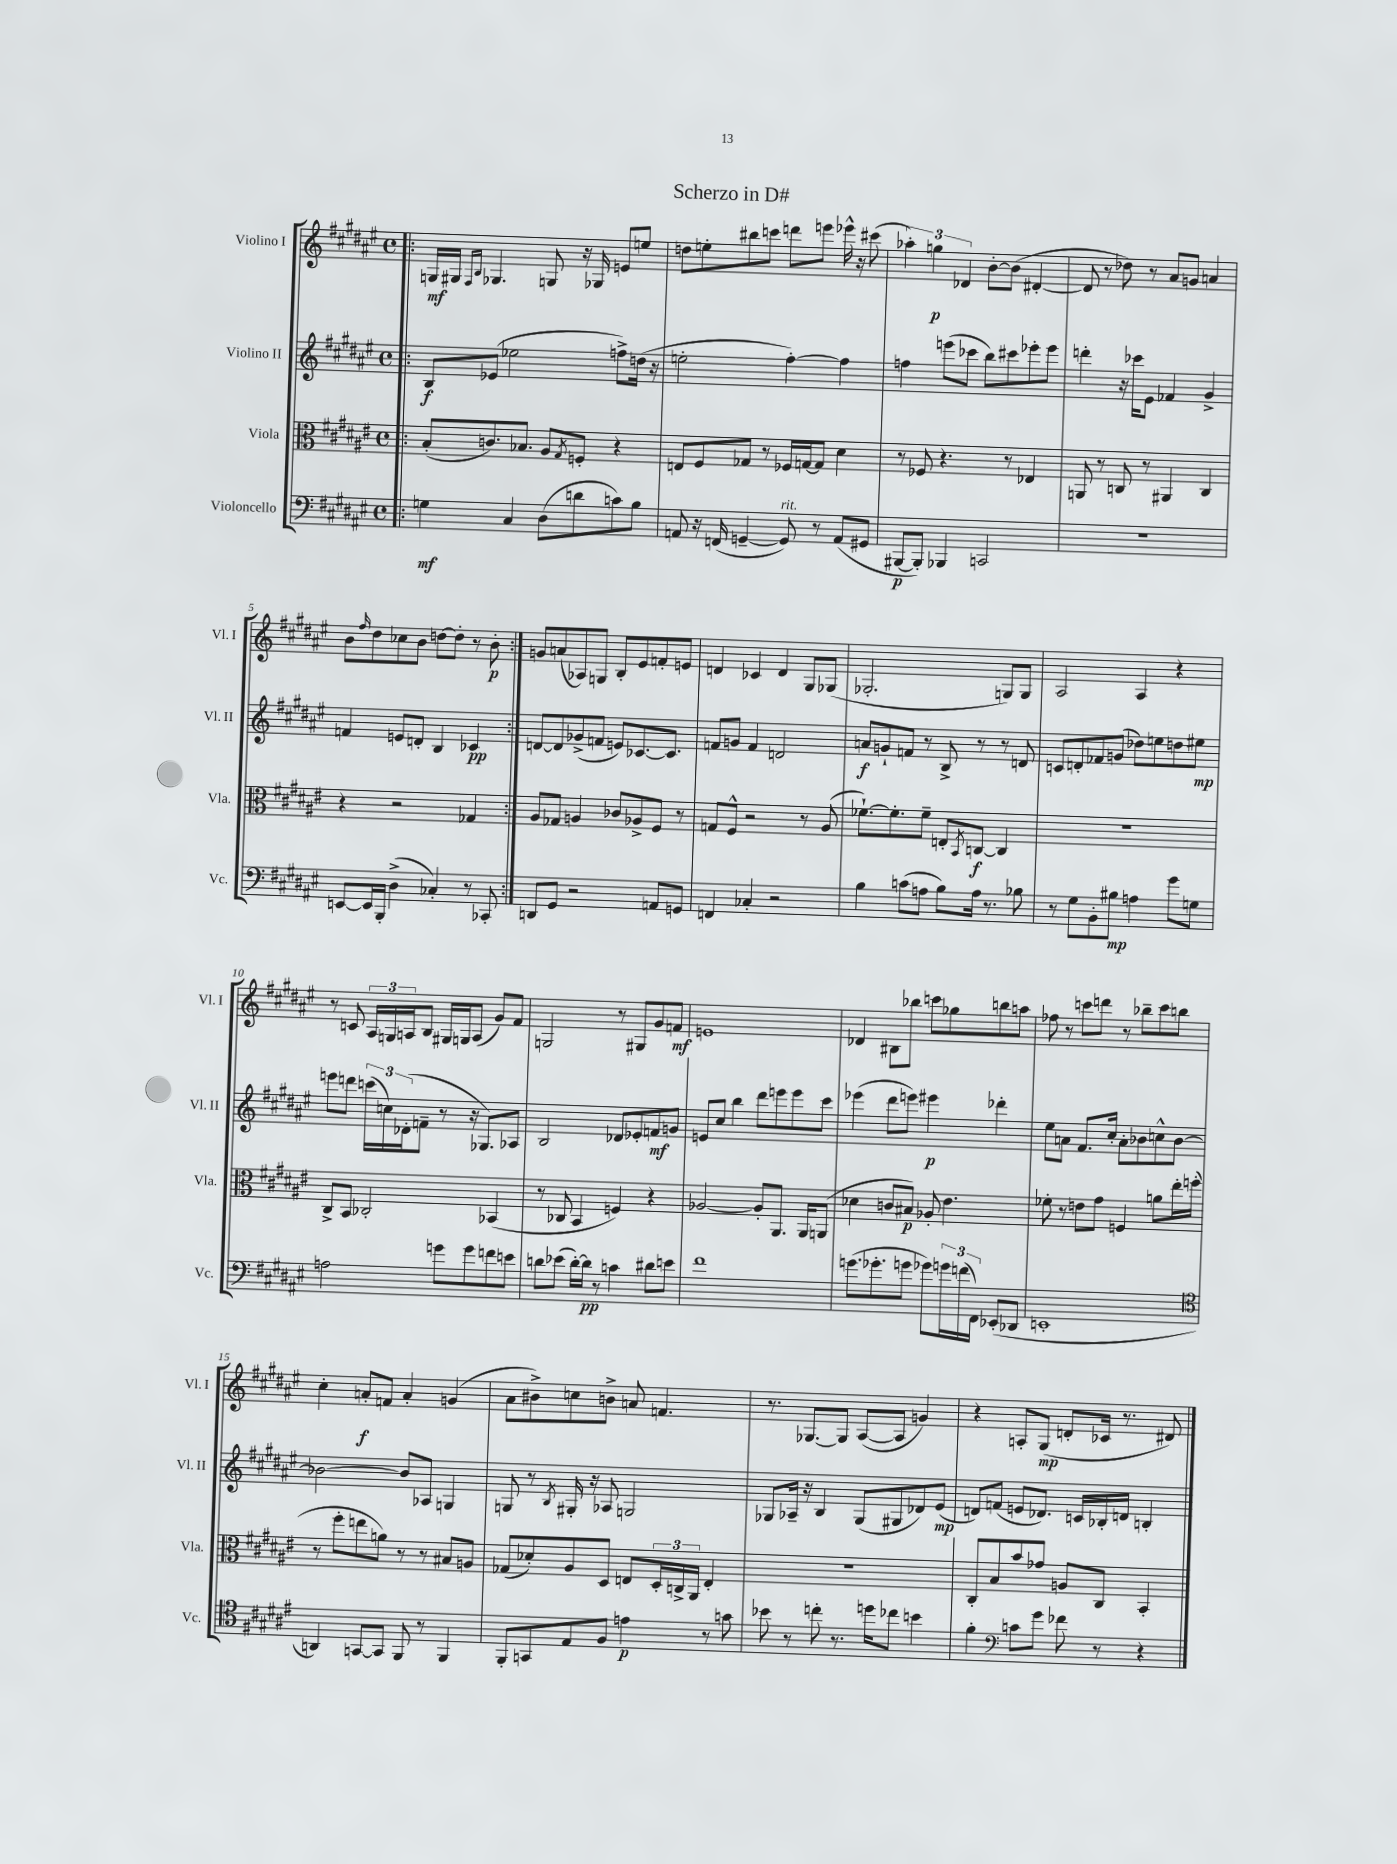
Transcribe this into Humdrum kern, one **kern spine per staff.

**kern	**dynam	**kern	**dynam	**kern	**dynam	**kern	**dynam
*part4	*part4	*part3	*part3	*part2	*part2	*part1	*part1
*staff4	*staff4	*staff3	*staff3	*staff2	*staff2	*staff1	*staff1
*I"Violoncello	*	*I"Viola	*	*I"Violino II	*	*I"Violino I	*
*I'Vc.	*	*I'Vla.	*	*I'Vl. II	*	*I'Vl. I	*
*clefF4	*	*clefC3	*	*clefG2	*	*clefG2	*
*k[f#c#g#d#a#e#]	*	*k[f#c#g#d#a#e#]	*	*k[f#c#g#d#a#e#]	*	*k[f#c#g#d#a#e#]	*
*M4/4	*	*M4/4	*	*M4/4	*	*M4/4	*
*met(c)	*	*met(c)	*	*met(c)	*	*met(c)	*
=1!|:	=1!|:	=1!|:	=1!|:	=1!|:	=1!|:	=1!|:	=1!|:
4Gn\	mf	(8B'/L	.	8B/L	f	16Gn/LL	mf
.	.	.	.	.	.	16G#X/JJ	.
.	.	.	.	.	.	16qqF#/LL	.
.	.	.	.	.	.	16qqB/JJ	.
.	.	8.cn/)	.	(8e-X/J	.	4.G-X/	.
4C#/	.	.	.	2ee-X\	.	.	.
.	.	8.B-X/J	.	.	.	.	.
(8D#\L	.	8A#/L	.	.	.	8Gn/	.
.	.	8qG#/	.	.	.	.	.
8dn\	.	8Fn'/J	.	.	.	16r	.
.	.	.	.	.	.	16G-X/	.
8cn\)	.	4r	.	8ffn^\L)	.	8en/L	.
8B\J	.	.	.	(16ddn\Jk	.	8een/J	.
.	.	.	.	16r	.	.	.
=2	=2	=2	=2	=2	=2	=2	=2
8AAn/	.	8En/L	.	2een'\	.	8ddn\L	.
16r	.	8F#/	.	.	.	8een'\	.
(16FFn/	.	.	.	.	.	.	.
[4GGn~/	.	8G-X/J	.	.	.	8bb#X\	.
.	.	8r	.	.	.	8cccn\J	.
!LO:TX:a:i:t=rit.	!	!	!	!	!	!	!
8GG/])	.	16F-X/LL	.	[4ff#'\)	.	8dddn\L	.
.	.	[16Gn/J	.	.	.	.	.
8r	.	8G/J]	.	.	.	8eeen\J	.
(8AA/L	.	4d#\	.	4ff#\]	.	16eee-X^^\	.
.	.	.	.	.	.	16r	.
8GG#X/J	.	.	.	.	.	(8ccc#X\	.
=3	=3	=3	=3	=3	=3	=3	=3
[8BBB#X/L	p	8r	.	4ffn\	.	6aa-X'\)	.
8BBB#'/J])	.	8F-X/	.	.	.	.	.
.	.	.	.	.	.	6ggn\	p
4BBB-X/	.	4.r	.	(8eeen\L	.	.	.
.	.	.	.	.	.	6d-X/	.
.	.	.	.	8ccc-X\J	.	.	.
2CCn/	.	.	.	8bb\L)	.	[8b'\L	.
.	.	8r	.	8ccc#X\	.	(8b\J]	.
.	.	4E-X/	.	8eee-X'\	.	[4d#X'/	.
.	.	.	.	8eee-\J	.	.	.
=4	=4	=4	=4	=4	=4	=4	=4
1r	.	8AAn/	.	4dddn'\	.	8d#/]	.
.	.	8r	.	.	.	8r	.
.	.	8Cn/	.	16r	.	8dd-X\)	.
.	.	.	.	16ccc-X\KL	.	.	.
.	.	8r	.	8e#\J	.	8r	.
.	.	4AA#X/	.	4f-X/	.	8a#/L	.
.	.	.	.	.	.	8gn/J	.
.	.	4C/	.	4g#^/	.	4an/	.
!!LO:LB:g=z
=5	=5	=5	=5	=5	=5	=5	=5
[8EEn/L	.	4r	.	4fn/	.	8b\L	.
.	.	.	.	.	.	16qqff#/	.
16EE/L]	.	.	.	.	.	8dd#\	.
16BBB'/JJ	.	.	.	.	.	.	.
(4D#^\	.	2r	.	8en/L	.	8cc-X\	.
.	.	.	.	8dn'/J	.	8b\J	.
4C-X'/)	.	.	.	4B/	.	[8ddn\L	.
.	.	.	.	.	.	8dd'\J]	.
8r	.	4G-X/	.	4c-X/	pp	8r	.
8CC-X'/	.	.	.	.	.	8b'\	p
=6:|!	=6:|!	=6:|!	=6:|!	=6:|!	=6:|!	=6:|!	=6:|!
8DDn/L	.	8A#/L	.	[8dn/L	.	8gn/L	.
8GG#/J	.	8G-X/J	.	8d/]	.	(8an/	.
2r	.	4An/	.	(8g-X^/	.	8A-X/)	.
.	.	.	.	8fn/J	.	8Gn/J	.
.	.	8c-X/L	.	8en/L)	.	8B'/L	.
.	.	8A-X^/	.	[8.c-X/	.	8e#/	.
8AAn/L	.	8F#/J	.	.	.	8fn'/	.
.	.	.	.	8.c-/J]	.	.	.
8GGn/J	.	8r	.	.	.	8en/J	.
=7	=7	=7	=7	=7	=7	=7	=7
4FFn/	.	8Gn/L	.	8fn/L	.	4dn/	.
.	.	8F#^^/J	.	8gn/J	.	.	.
4C-X'/	.	2r	.	4f/	.	4c-X/	.
2r	.	.	.	2dn/	.	4d/	.
.	.	8r	.	.	.	8G#/L	.
.	.	(8A#/	.	.	.	(8G-X/J	.
=8	=8	=8	=8	=8	=8	=8	=8
4B\	.	[8.f-X`\L)	.	8an/L	f	2.G-X'/	.
.	.	.	.	8gn`/	.	.	.
.	.	8.f-'\]	.	.	.	.	.
(8cn\L	.	.	.	8fn/J	.	.	.
8An\J	.	8f-~\J	.	8r	.	.	.
8B\L)	.	8En'/L	.	8B^/	.	.	.
.	.	8qBB/	.	.	.	.	.
16A\Jk	.	[8Cn/J	f	8r	.	.	.
8.r	.	.	.	.	.	.	.
.	.	4C/]	.	8r	.	8Gn/L)	.
8B-X\	.	.	.	8dn/	.	8G/J	.
=9	=9	=9	=9	=9	=9	=9	=9
8r	.	1r	.	8cn/L	.	2A#/	.
8G#\L	.	.	.	8dn'/	.	.	.
8BB'\	.	.	.	8f-X/	.	.	.
8B#X\J	mp	.	.	(8gn/J	.	.	.
4An\	.	.	.	8dd-X\L)	.	4A#/	.
.	.	.	.	8een\	.	.	.
8g#\L	.	.	.	8ddn\	.	4r	.
8Gn\J	.	.	.	8ee#X\J	mp	.	.
!!LO:LB:g=z
=10	=10	=10	=10	=10	=10	=10	=10
2An\	.	8C#^/L	.	8eeen\L	.	8r	.
.	.	8BB/J	.	8dddn\J	.	8cn/	.
.	.	2C-X'/	.	(24cccn\LL	.	24A#/LL	.
.	.	.	.	24ccn\)	.	24Gn/	.
.	.	.	.	(24d-X'\J	.	24An/J	.
.	.	.	.	8fn~\J	.	8B/J	.
8gn\L	.	.	.	8r	.	16G#X/LL	.
.	.	.	.	.	.	16Gn/J	.
8g\	.	.	.	16r	.	(8A/J	.
.	.	.	.	8.G-X/L)	.	.	.
8fn\	.	(4BB-X/	.	.	.	8g#/L)	.
8en\J	.	.	.	8A-X/J	.	8f#/J	.
=11	=11	=11	=11	=11	=11	=11	=11
8dn\L	.	8r	.	2B/	.	2Gn/	.
(8e-X\J	.	8C-X/	.	.	.	.	.
[16d'\LL)	.	4BB/	.	.	.	.	.
16d\JJ]	pp	.	.	.	.	.	.
8r	.	.	.	.	.	.	.
4cn\	.	4Fn/)	.	8d-X/L	.	8r	.
.	.	.	.	8e-X'/	.	8G#X/L	.
8d#X\L	.	4r	.	8fn/	mf	8g#/	.
8en\J	.	.	.	8gn/J	.	8fn/J	mf
=12	=12	=12	=12	=12	=12	=12	=12
1f#	.	[2A-X/	.	8en/L	.	1en	.
.	.	.	.	8cc#/J	.	.	.
.	.	.	.	4bb\	.	.	.
.	.	8A-'/L]	.	8ddd#\L	.	.	.
.	.	8.AA#/J	.	8eeen\	.	.	.
.	.	.	.	8eee\	.	.	.
.	.	16AA#/KL	.	.	.	.	.
.	.	(8AAn/J	.	8ccc#\J	.	.	.
=13	=13	=13	=13	=13	=13	=13	=13
(8.gn\L	.	4d-X\	.	(4eee-X\	.	4d-X/	.
8.g-X'\	.	.	.	.	.	.	.
.	.	8cn/L	.	8ddd#\L	.	8B#X\L	.
8gn\J	.	8B#X/J)	p	8eeen\J)	.	8bb-X\J	.
8g-X\L)	.	8A-X'/	.	4eee#X\	p	8cccn\L	.
24gn\L	.	4.e#\	.	.	.	8gg-X\	.
(24fn\	.	.	.	.	.	.	.
24FF#\JJ)	.	.	.	.	.	.	.
(8EE-X'/L	.	.	.	4ddd-X'\	.	8bbn\	.
8DD-X/J	.	.	.	.	.	8aan\J	.
=14	=14	=14	=14	=14	=14	=14	=14
1EEn'	.	8f-X'\	.	8ee#\L	.	8ff-X\	.
.	.	8r	.	8an\J	.	8r	.
.	.	8en\L	.	8.f#/L	.	8cccn\L	.
.	.	8g#\J	.	.	.	8dddn\J	.
.	.	.	.	16cc#'/Jk	.	.	.
.	.	4Fn/	.	8a'\L	.	8r	.
.	.	.	.	8b-X\	.	8bb-X~\L	.
.	.	8an\L	.	8ccn^^\	.	8ccc\	.
.	.	16ee#'\L	.	[8b-\J	.	8bbn\J	.
.	.	(16ffn'\JJ	.	.	.	.	.
!!LO:LB:g=z
=15	=15	=15	=15	=15	=15	=15	=15
*clefC4	*	*	*	*	*	*	*
4AAn/)	.	8r	.	2b-X\_	.	4cc#'\	.
.	.	8ff#'\L	.	.	.	.	.
[8GGn/L	.	8een\	.	.	.	8an'/L	f
8GG/J]	.	8an\J)	.	.	.	8fn/J	.
8FF#/	.	8r	.	8b-/L]	.	4a'/	.
8r	.	8r	.	8A-X/J	.	.	.
4FF#/	.	8B#X/L	.	4Gn/	.	(4gn/	.
.	.	8An/J	.	.	.	.	.
=16	=16	=16	=16	=16	=16	=16	=16
8FF#'/L	.	(8G-X/L	.	8Gn/	.	8a#\L	.
8GGn/	.	8d-X'/)	.	8r	.	8b#X^\)	.
.	.	.	.	8qB/	.	.	.
8E#/	.	8A#/	.	16G#X'/	.	8ccn\	.
.	.	.	.	16r	.	.	.
8F#/J	.	8D#/J	.	8A-X/	.	8bn^\J	.
4en\	p	8En/L	.	2Gn/	.	8an/	.
.	.	24D#'/L	.	.	.	4.fn/	.
.	.	24Cn^/	.	.	.	.	.
.	.	24AA#/JJ	.	.	.	.	.
8r	.	4E'/	.	.	.	.	.
8gn\	.	.	.	.	.	.	.
=17	=17	=17	=17	=17	=17	=17	=17
8b-X\	.	1r	.	8G-X/L	.	8.r	.
8r	.	.	.	16A-X~/Jk	.	.	.
.	.	.	.	16r	.	[8.G-X/L	.
8ccn'\	.	.	.	4B/	.	.	.
8.r	.	.	.	.	.	8G-/J]	.
.	.	.	.	(8G-/L	.	([8A#/L	.
16ddn\KL	.	.	.	.	.	.	.
8cc-X\J	.	.	.	8G#X/	.	8A#/J]	.
4bn\	.	.	.	8d-X/)	.	4gn/)	.
.	.	.	.	(8e#/J	mp	.	.
=18	=18	=18	=18	=18	=18	=18	=18
4f#'\	.	8C#'/L	.	8dn/L)	.	4r	.
.	.	8B/	.	(8fn/J	.	.	.
*clefF4	*	*	*	*	*	*	*
8cn\L	.	8b/	.	8en/L	.	8An'/L	.
8g#\J	.	8g-X/J	.	8.d-X/J)	.	(8G#/J	mp
8f-X\	.	8An/L	.	.	.	8dn'/L	.
.	.	.	.	16cn/LL	.	.	.
8r	.	8C#/J	.	16B-X'/	.	16c-X/Jk	.
.	.	.	.	16dn/JJ	.	8.r	.
4r	.	4BB'/	.	4Bn'/	.	.	.
.	.	.	.	.	.	8d#X/)	.
==	==	==	==	==	==	==	==
*-	*-	*-	*-	*-	*-	*-	*-
